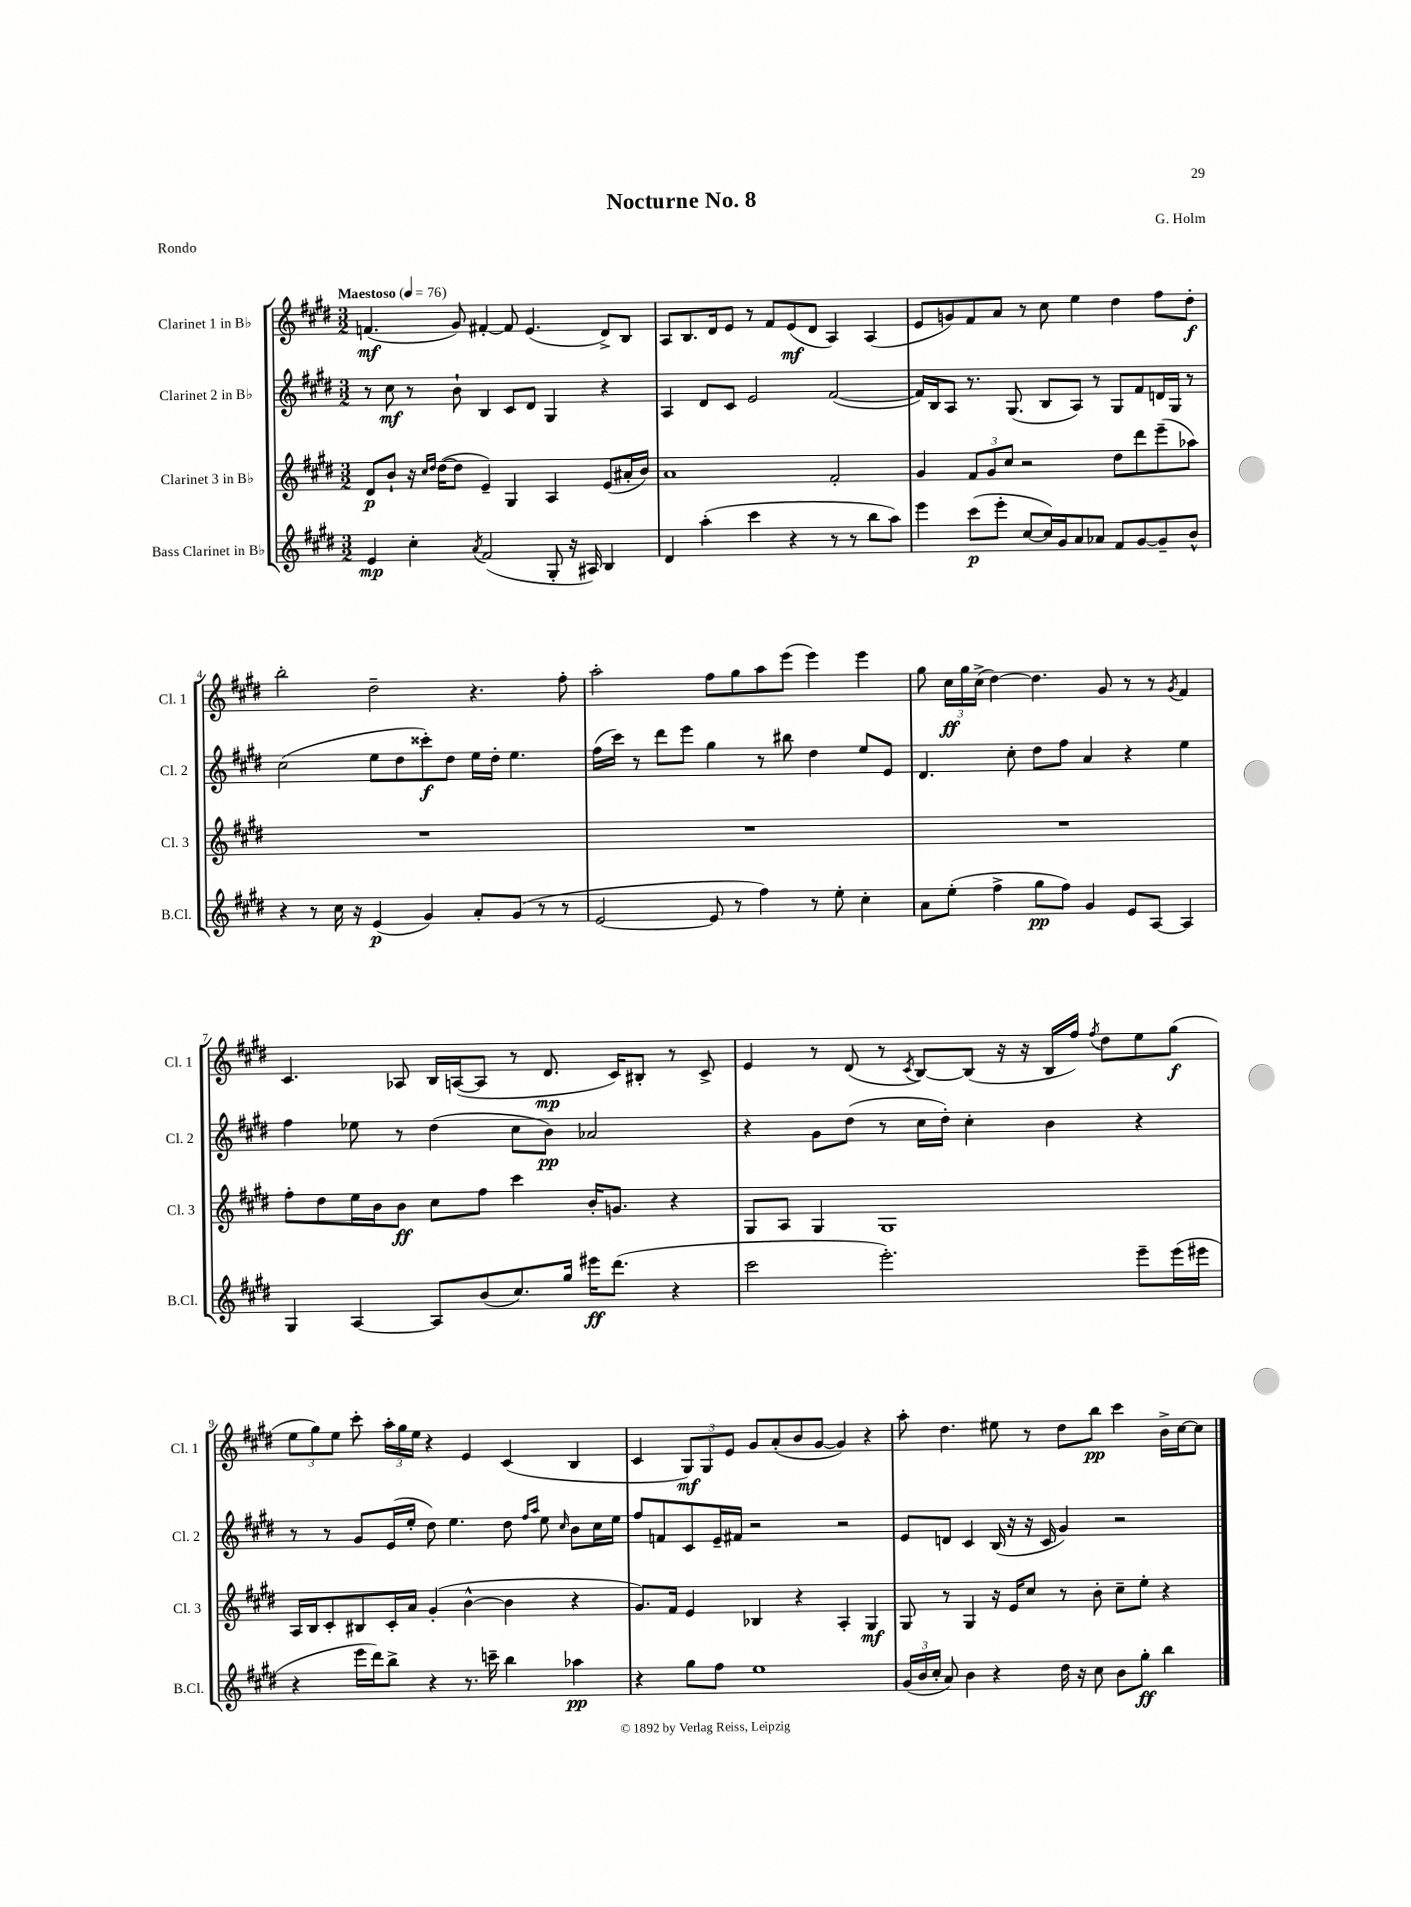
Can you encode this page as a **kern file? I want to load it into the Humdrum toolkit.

**kern	**kern	**kern	**kern
*staff4	*staff3	*staff2	*staff1
*clefG2	*clefG2	*clefG2	*clefG2
*k[f#c#g#d#]	*k[f#c#g#d#]	*k[f#c#g#d#]	*k[f#c#g#d#]
*M3/2	*M3/2	*M3/2	*M3/2
*MM76	*MM76	*MM76	*MM76
4e	8d#	8r	(4.f
.	8b`	8cc#	.
4cc#'	16r	8r	.
.	16qqcc#	.	.
.	16qqdd#	.	.
.	([16dd#	.	.
.	8dd#]	8b`	8g#)
8qa	.	.	.
(2f#	4e~)	4B	[4f#'
.	4G#	8c#	8f#]
.	.	8d#	(4.e
8G#'	4A	4G#	.
16r	.	.	.
16A#)	.	.	.
4B	(8e	4r	8d#^)
.	16a#'	.	8B
.	16b)	.	.
=	=	=	=
4d#	1a	4A	8A
.	.	.	8.B
(4aa'	.	8d#	.
.	.	.	16d#
.	.	8c#	8e
4ccc#	.	2e	8r
.	.	.	8f#
4r	.	.	(8e
.	.	.	8d#
8r	2f#'	([2f#	4A)
8r	.	.	.
8bb	.	.	(4A
8aa)	.	.	.
=	=	=	=
4eee	4g#	16f#])	8e
.	.	16B	.
.	.	8A	8g)
(8ccc#	12f#	8.r	8f#
.	12g#	.	.
8eee'	.	.	8a
.	12cc#	.	.
.	.	(8.G#	.
[8cc#	2r	.	8r
16cc#])	.	8B	8cc#
16g#	.	.	.
8a	.	8A)	4ee
8a-	.	8r	.
8f#	8dd#	8G#	4dd#
[8g#	8ddd#	8f#	.
8g#~]	(8eee~	16d	8ff#
.	.	16G#	.
8b^^	8aa-)	8r	8dd#'
=	=	=	=
4r	1.r	(2cc#	2bb'
8r	.	.	.
16cc#	.	.	.
16r	.	.	.
(4e	.	8ee	2dd#~
.	.	8dd#	.
4g#)	.	8ccc##')	.
.	.	8dd#	.
8a'	.	16ee	4.r
.	.	16dd#'	.
(8g#	.	4.ee	.
8r	.	.	.
8r	.	.	8ff#'
=	=	=	=
[2e	1.r	(16ff#	2aa'
.	.	16ccc#)	.
.	.	8r	.
.	.	8ddd#	.
.	.	8eee	.
8e]	.	4gg#	8ff#
8r	.	.	8gg#
4ff#)	.	8r	8aa
.	.	8bb#	(8eee
8r	.	4dd#	4eee)
8ee'	.	.	.
4cc#'	.	8ee	4eee
.	.	8e	.
=	=	=	=
8a	1.r	4.d#	8gg#
(8ee'	.	.	24cc#
.	.	.	24gg#
.	.	.	(24cc#^
4ff#^	.	.	[4dd#)
.	.	8cc#'	.
8gg#	.	8dd#	4.dd#]
8ff#)	.	8ff#	.
4g#	.	4a	.
.	.	.	8g#
8e	.	4r	8r
[8A	.	.	8r
.	.	.	8qg#
4A]	.	4ee	4f#
=	=	=	=
4G#	8ff#'	4ff#	4.c#
.	8dd#	.	.
[4A	16ee	8ee-	.
.	16b	.	.
.	8b	8r	8A-
8A]	8cc#	(4dd#	16B
.	.	.	([16A
(8b	8ff#	.	8A]
8.cc#)	4ccc#	8cc#	8r
.	.	8b)	8.d#
16gg#	.	.	.
16eee#	16b'	2a-	.
(8.ddd#	8.g	.	16c#)
.	.	.	8B#'
4r	4r	.	8r
.	.	.	8c#^
=	=	=	=
2ccc#	8G#	4r	4e
.	8A	.	.
.	4G#	8g#	8r
.	.	(8dd#	(8d#
2.eee')	1G#	8r	8r
.	.	.	8qc#
.	.	16cc#	[8B)
.	.	16dd#')	.
.	.	4cc#'	(8B]
.	.	.	16r
.	.	.	16r
.	.	4b	16B
.	.	.	16ff#)
.	.	.	8qff#
.	.	.	8dd#
8eee~	.	4r	8ee
(16eee	.	.	(8gg#
16eee#	.	.	.
=	=	=	=
4r	16A	8r	12ee
.	16B	.	.
.	.	.	12gg#)
.	8c#'	8r	.
.	.	.	12ee
16eee	8B#	8g#	8ccc#'
16ddd#)	.	.	.
8bb^	16c#'	(16e	24aa'
.	.	.	24gg#
.	16a	16ee'	.
.	.	.	24ee
4r	(4g#'	8dd#)	4r
.	.	4.ee	.
8.r	[4b^^	.	4e
16ccc~	.	.	.
4bb	4b]	8dd#	(4c#
.	.	16qqff#	.
.	.	16qqaa	.
.	.	8ee	.
.	.	16qqcc#	.
4aa-	4r	8b	4B
.	.	16cc#	.
.	.	16ee	.
=	=	=	=
4r	8.g#)	8ff#	4c#
.	.	8f	.
.	16f#	.	.
8gg#	4e	8c#	12G#)
.	.	.	12G#
8ff#	.	16e~	.
.	.	.	12e
.	.	16f#	.
1ee	4B-	2r	8g#
.	.	.	(8a'
.	4r	.	8b
.	.	.	[8g#
.	4A'	2r	4g#])
.	4G#	.	4r
=	=	=	=
(24g#	8G#	8e	8aa'
24b	.	.	.
24cc#'	.	.	.
8a)	8r	8d	4.dd#
4b	4G#	4c#	.
4r	16r	(16B	8ee#
.	16e	16r	.
.	8cc#	16r	8r
.	.	16c#	.
16dd#	8r	4g#)	8dd#
16r	.	.	.
8cc#	8b'	.	8bb
8b	8cc#~	2r	4ccc#
8gg#'	8ee'	.	.
4bb	4r	.	16b^
.	.	.	[16cc#
.	.	.	8cc#]
==	==	==	==
*-	*-	*-	*-
